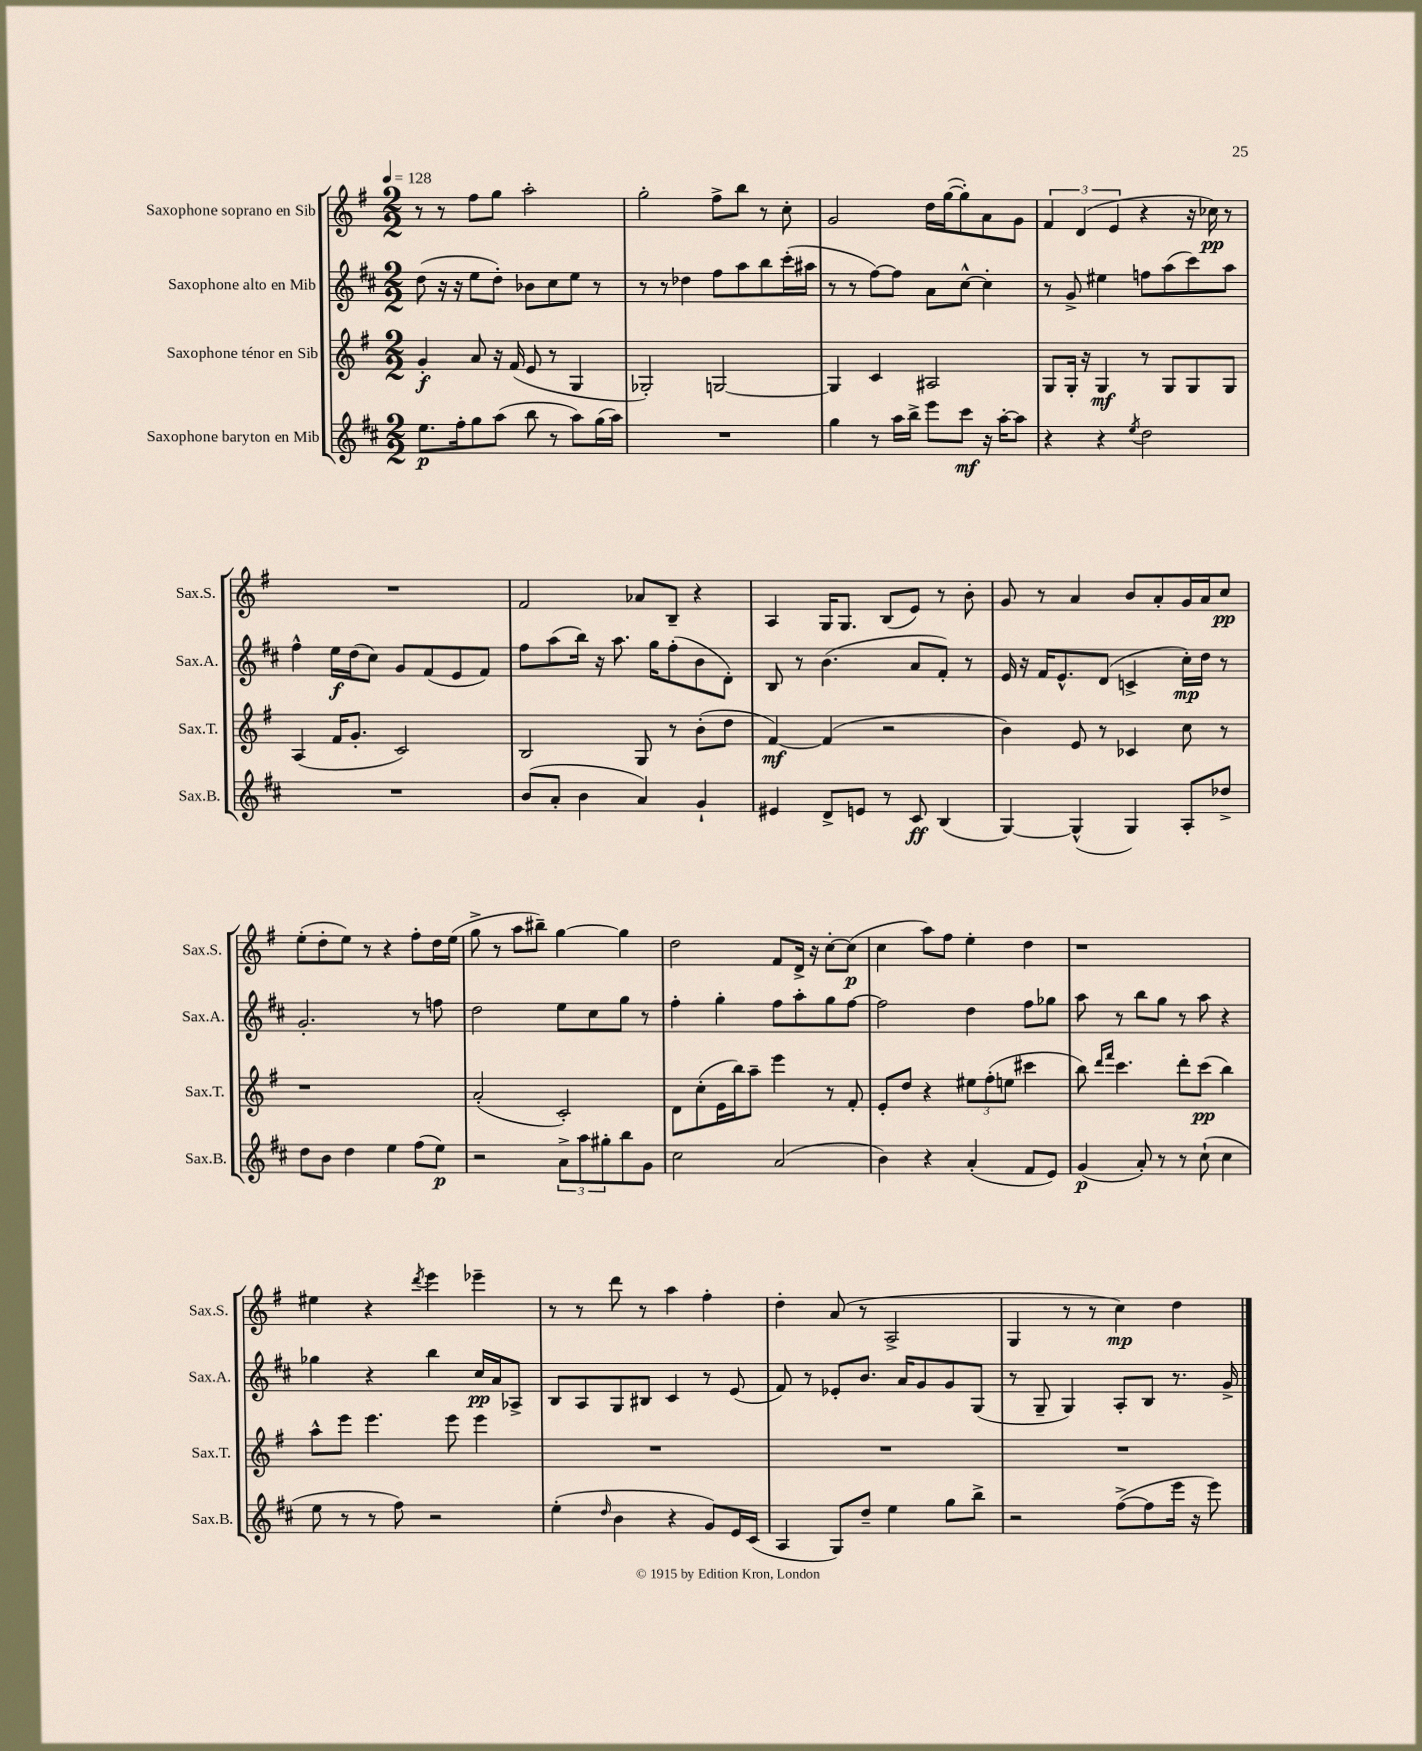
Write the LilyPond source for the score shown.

<<
\new StaffGroup <<
\new Staff = "s0" \with { instrumentName = "Saxophone soprano en Sib" shortInstrumentName = "Sax.S." } {
    \clef treble \key g \major \numericTimeSignature \time 2/2 \tempo 4 = 128
    r8 r8 fis''8 g''8 a''2-. |
    g''2-. fis''8-> b''8 r8 c''8-. |
    g'2 d''16 g''16~( g''8-.) a'8 g'8 |
    \tuplet 3/2 { fis'4 d'4( e'4 } r4 r16 ces''16\pp) r8 |
    R1 |
    fis'2 aes'8 b8-- r4 |
    a4 g16 g8. b8( e'8) r8 b'8-. |
    g'8 r8 a'4 b'8 a'8-. g'16 a'16 c''8\pp |
    e''8-.( d''8-. e''8) r8 r4 fis''8-. d''16 e''16( |
    g''8-> r8 a''8 bis''8--) g''4~ g''4 |
    d''2 fis'8 d'16-> r16 c''8~-. c''8\p( |
    c''4 a''8) fis''8 e''4-. d''4 |
    r1 |
    eis''4 r4 \acciaccatura { d'''8 } e'''4 ees'''4-- |
    r8 r8 d'''8 r8 a''4 fis''4-. |
    d''4-. a'8( r8 a2-> |
    g4 r8 r8 c''4\mp) d''4 \bar "|." |
}
\new Staff = "s1" \with { instrumentName = "Saxophone alto en Mib" shortInstrumentName = "Sax.A." } {
    \clef treble \key d \major \numericTimeSignature \time 2/2
    d''8( r16 r16 e''8 d''8-.) bes'8 cis''8 e''8 r8 |
    r8 r8 des''4 fis''8 a''8 b''8 cis'''16-.( ais''16 |
    r8 r8 fis''8~) fis''8 a'8 cis''8~-^ cis''4-. |
    r8 g'8-> eis''4 f''8 a''8( cis'''8) a''8 |
    fis''4-^ e''16\f d''16( cis''8) g'8 fis'8( e'8 fis'8) |
    fis''8 a''8( b''16) r16 a''8. g''16 fis''8-.( b'8 d'8-.) |
    b8 r8 b'4.( a'8 fis'8-.) r8 |
    e'16 r16 fis'16 e'8.-^ d'8( c'4-> cis''16-.\mp) d''16 r8 |
    g'2.-. r8 f''8 |
    d''2 e''8 cis''8 g''8 r8 |
    fis''4-. g''4-. fis''8 a''8-. g''8 fis''8~ |
    fis''2 d''4 fis''8 ges''8 |
    a''8 r8 b''8 g''8 r8 a''8 r4 |
    ges''4 r4 b''4 cis''16\pp a'16 aes8-> |
    b8 a8 g8 bis8 cis'4 r8 e'8( |
    fis'8) r8 ees'8-. b'8. a'16 g'8 g'8 g8( |
    r8 g8-- g4) a8-. b8 r8. g'16-> \bar "|." |
}
\new Staff = "s2" \with { instrumentName = "Saxophone ténor en Sib" shortInstrumentName = "Sax.T." } {
    \clef treble \key g \major \numericTimeSignature \time 2/2
    g'4-.\f a'8 r16 fis'16( e'8 r8 g4 |
    ges2-.) g2~ |
    g4 c'4 ais2 |
    g8 g16-. r16 g4\mf r8 g8 g8 g8 |
    a4( fis'16 g'8.-. c'2) |
    b2 g8 r8 b'8-.( d''8 |
    fis'4~\mf) fis'4( r2 |
    b'4) e'8 r8 ces'4 c''8 r8 |
    r1 |
    a'2-.( c'2-.) |
    d'8 c''8-.( e'16 b''16) a''8-- e'''4 r8 fis'8-. |
    e'8-. d''8 r4 \tuplet 3/2 { eis''8 fis''8-.( e''8 } cis'''4 |
    b''8) \grace { d'''16 fis'''16 } c'''4. d'''8-. c'''8\pp( b''4) |
    a''8-^ e'''8 e'''4. e'''8 e'''4 |
    R1 |
    R1 |
    R1 \bar "|." |
}
\new Staff = "s3" \with { instrumentName = "Saxophone baryton en Mib" shortInstrumentName = "Sax.B." } {
    \clef treble \key d \major \numericTimeSignature \time 2/2
    e''8.\p fis''16-. g''8 a''8( b''8 r8 a''8) g''16( a''16) |
    R1 |
    g''4 r8 a''16 b''16-> e'''8 cis'''8\mf r16 a''16~-. a''8 |
    r4 r4 \acciaccatura { e''8 } d''2 |
    R1 |
    b'8( a'8-. b'4 a'4) g'4-! |
    eis'4 d'8-> e'8 r8 cis'8\ff b4( |
    g4~) g4-^( g4) a8-. des''8-> |
    d''8 b'8 d''4 e''4 fis''8( e''8\p) |
    r2 \tuplet 3/2 { a'8-> a''8 gis''8-. } b''8 g'8 |
    cis''2 a'2( |
    b'4) r4 a'4-.( fis'8 e'8) |
    g'4\p( a'8-.) r8 r8 cis''8-!( cis''4 |
    e''8 r8 r8 fis''8) r2 |
    e''4-.( \grace { d''16 } b'4 r4 g'8) e'16 cis'16( |
    a4 g8) d''8-- e''4 g''8 b''8-> |
    r2 fis''8~->( fis''8 e'''16 r16 e'''8) \bar "|." |
}
>>
>>
\layout { \context { \Score \remove "Bar_number_engraver" } }
